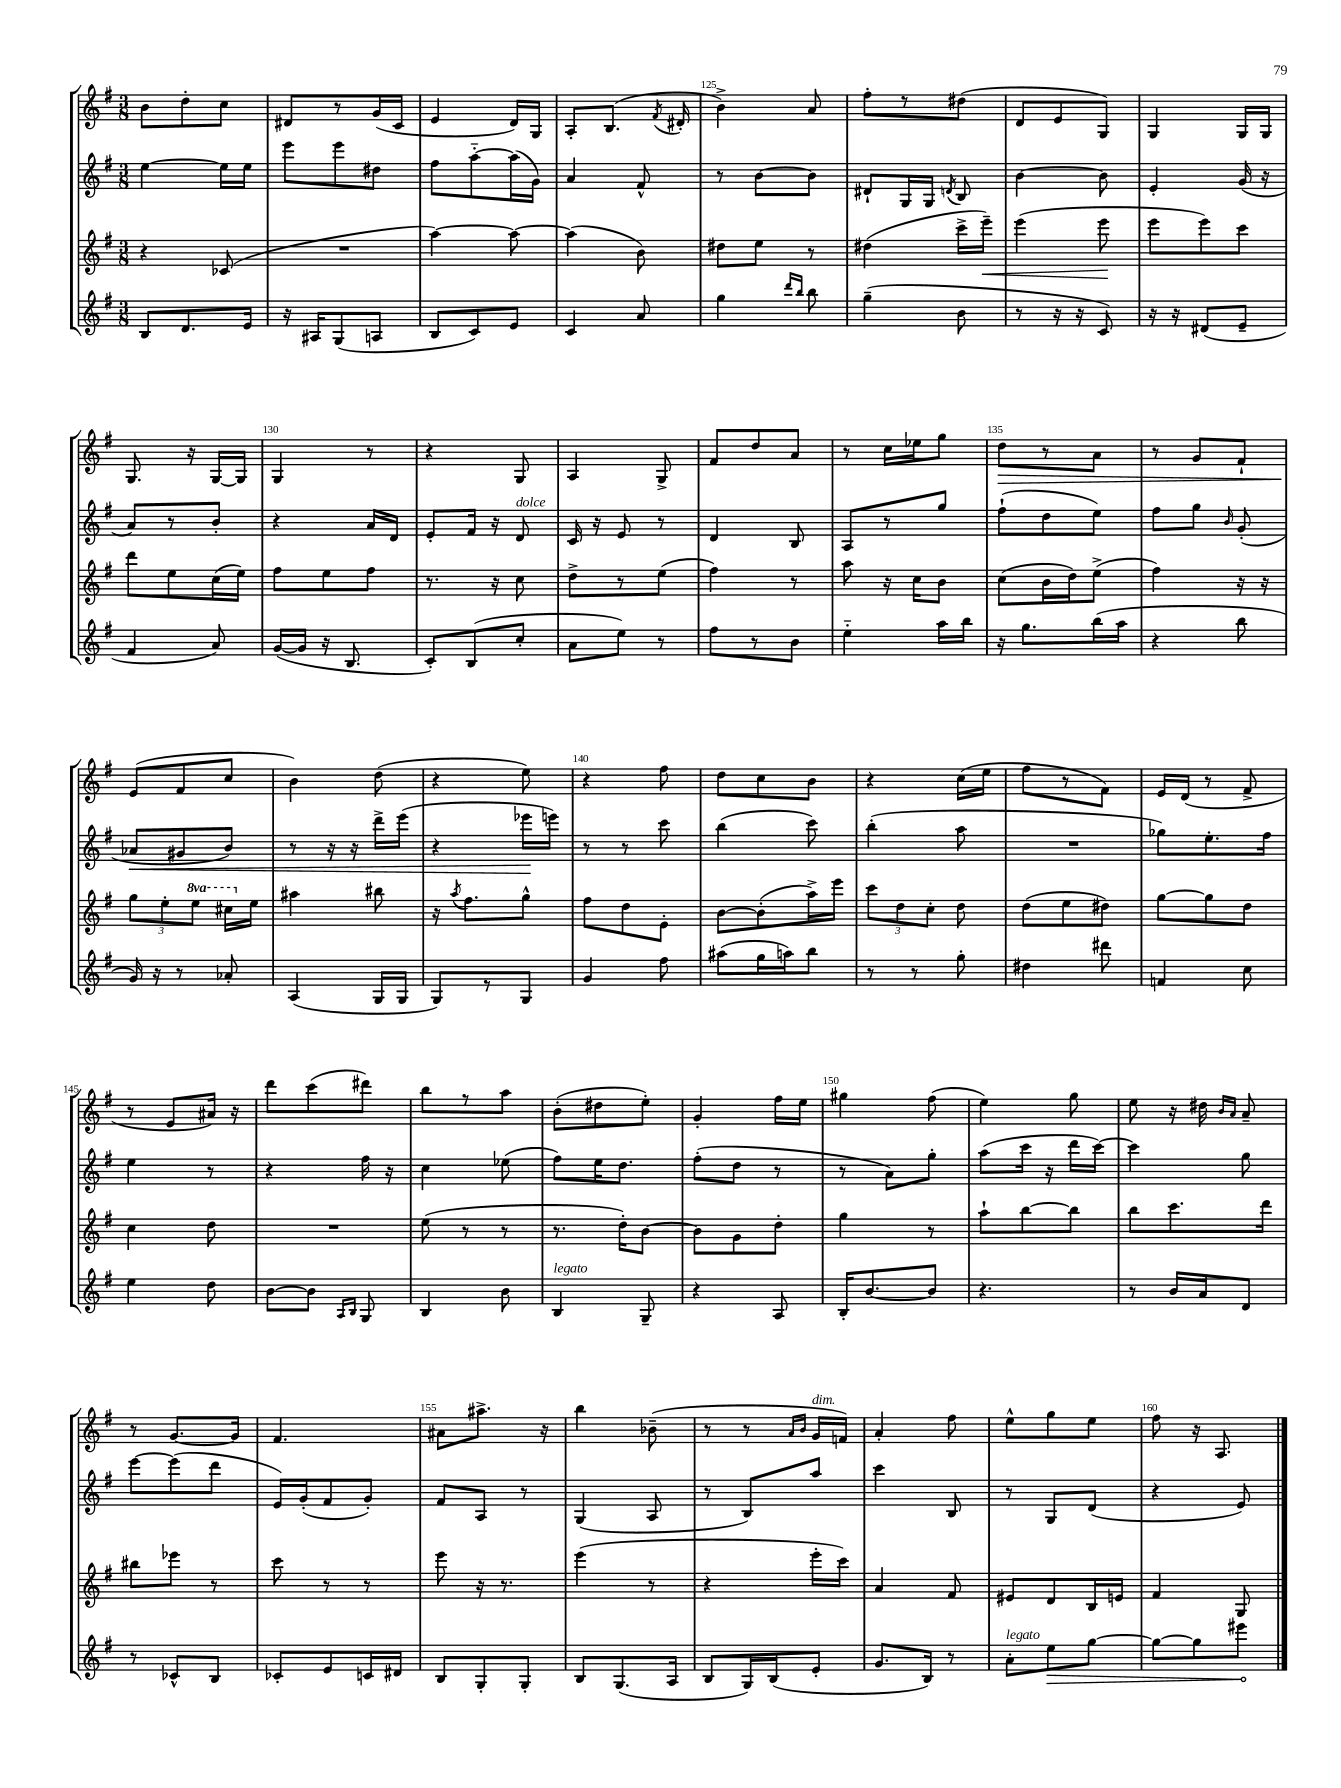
<<
\new StaffGroup <<
\new Staff = "s0" {
    \clef treble \key g \major \numericTimeSignature \time 3/8
    \autoBeamOff b'8[ d''8-. c''8] |
    dis'8[ r8 g'16( c'16] |
    e'4 d'16[) g16] |
    a8[-. b8.]( \acciaccatura { fis'8 } dis'16-. |
    b'4->) a'8 |
    fis''8[-. r8 dis''8]( |
    d'8[ e'8 g8]) |
    g4 g16[ g16] |
    g8. r16 g16[~ g16] |
    g4 r8 |
    r4 g8 |
    a4 g8-> |
    fis'8[ d''8 a'8] |
    r8 c''16[ ees''16 g''8] |
    d''8[\> r8 a'8] |
    r8 g'8[ fis'8]-! |
    e'8[\!( fis'8 c''8] |
    b'4) d''8( |
    r4 e''8) |
    r4 fis''8 |
    d''8[ c''8 b'8] |
    r4 c''16[( e''16] |
    fis''8[ r8 fis'8]) |
    e'16[ d'16]( r8 fis'8-> |
    r8 e'8[ ais'16]) r16 |
    d'''8[ c'''8( dis'''8]) |
    b''8[ r8 a''8] |
    b'8[-.( dis''8 e''8]-.) |
    g'4-. fis''16[ e''16] |
    gis''4 fis''8( |
    e''4) g''8 |
    e''8 r16 dis''16 \grace { b'16[ a'16] } a'8-- |
    r8 g'8.[~ g'16] |
    fis'4. |
    ais'8[ ais''8.]-> r16 |
    b''4 bes'8--( |
    r8 r8 \grace { a'16[ b'16] } g'16[^\markup { \italic "dim." } f'16]) |
    a'4-. fis''8 |
    e''8[-^ g''8 e''8] |
    fis''8 r16 a8. \bar "|." |
}
\new Staff = "s1" {
    \clef treble \key g \major \numericTimeSignature \time 3/8
    \autoBeamOff e''4~ e''16[ e''16] |
    e'''8[ e'''8 dis''8] |
    fis''8[ a''8~-_ a''16( g'16]) |
    a'4 fis'8-^ |
    r8 b'8[~ b'8] |
    dis'8[-! g16 g16] \acciaccatura { d'8 } b8 |
    b'4~ b'8 |
    e'4-. g'16( r16 |
    a'8[) r8 b'8]-. |
    r4 a'16[ d'16] |
    e'8[-. fis'16] r16 d'8^\markup { \italic "dolce" } |
    c'16 r16 e'8 r8 |
    d'4 b8 |
    a8[ r8 g''8] |
    fis''8[-!( d''8 e''8]) |
    fis''8[ g''8] \grace { b'16 } g'8-.( |
    aes'8[\< gis'8 b'8]) |
    r8 r16 r16 d'''16[-> e'''16]( |
    r4 ees'''16[\! e'''16]) |
    r8 r8 c'''8 |
    b''4( c'''8) |
    b''4-.( a''8 |
    R4. |
    ges''8[) e''8.-. fis''16] |
    e''4 r8 |
    r4 fis''16 r16 |
    c''4 ees''8( |
    fis''8[) e''16 d''8.] |
    fis''8[-.( d''8] r8 |
    r8 a'8[) g''8]-. |
    a''8[( c'''16] r16 d'''16[ c'''16]~) |
    c'''4 g''8 |
    e'''8[~ e'''8( d'''8] |
    e'16[) g'16-.( fis'8 g'8]-.) |
    fis'8[ a8] r8 |
    g4( a8 |
    r8 b8[) a''8] |
    c'''4 b8 |
    r8 g8[ d'8]( |
    r4 e'8) \bar "|." |
}
\new Staff = "s2" {
    \clef treble \key g \major \numericTimeSignature \time 3/8 \set Staff.ottavationMarkups = #ottavation-simple-ordinals
    \autoBeamOff r4 ces'8( |
    R4. |
    a''4~) a''8~ |
    a''4( b'8) |
    dis''8[ e''8] r8 |
    dis''4( c'''16[-> e'''16]--\<) |
    e'''4( e'''8\! |
    e'''8[ e'''8) c'''8] |
    d'''8[ e''8 c''16( e''16]) |
    fis''8[ e''8 fis''8] |
    r8. r16 c''8 |
    d''8[-> r8 e''8]( |
    fis''4) r8 |
    a''8 r16 c''16[ b'8] |
    c''8[( b'16 d''16) e''8]->( |
    fis''4) r16 r16 |
    \tuplet 3/2 { g''8[ e''8-. \ottava #1 e'''8] } cis'''16[ \ottava #0 e''16] |
    ais''4 bis''8 |
    r16 \acciaccatura { a''8 } fis''8.[ g''8]-^ |
    fis''8[ d''8 e'8]-. |
    b'8[~ b'8-.( a''16->) e'''16] |
    \tuplet 3/2 { c'''8[ d''8 c''8]-. } d''8 |
    d''8[( e''8 dis''8]) |
    g''8[~ g''8 d''8] |
    c''4 d''8 |
    R4. |
    e''8( r8 r8 |
    r8. d''16[-.) b'8]~ |
    b'8[ g'8 d''8]-. |
    g''4 r8 |
    a''8[-! b''8~ b''8] |
    b''8[ c'''8. d'''16] |
    bis''8[ ees'''8] r8 |
    c'''8 r8 r8 |
    e'''8 r16 r8. |
    e'''4( r8 |
    r4 e'''16[-. c'''16]) |
    a'4 fis'8 |
    eis'8[ d'8 b16 e'16] |
    fis'4 g8 \bar "|." |
}
\new Staff = "s3" {
    \clef treble \key g \major \numericTimeSignature \time 3/8
    \autoBeamOff b8[ d'8. e'16] |
    r16 ais16[ g8( a8] |
    b8[ c'8) e'8] |
    c'4 a'8 |
    g''4 \grace { d'''16[ b''16] } b''8 |
    g''4--( b'8 |
    r8 r16 r16 c'8) |
    r16 r16 dis'8[( e'8]-- |
    fis'4 a'8) |
    g'16[~( g'16] r16 b8. |
    c'8[-.) b8( c''8]-. |
    a'8[ e''8]) r8 |
    fis''8[ r8 b'8] |
    e''4-_ a''16[ b''16] |
    r16 g''8.[ b''16( a''16] |
    r4 b''8 |
    g'16) r16 r8 aes'8-. |
    a4( g16[ g16] |
    g8[) r8 g8] |
    g'4 fis''8 |
    ais''8[( g''16 a''16) b''8] |
    r8 r8 g''8-. |
    dis''4 dis'''8 |
    f'4 c''8 |
    e''4 d''8 |
    b'8[~ b'8] \grace { a16[ b16] } g8 |
    b4 b'8 |
    b4^\markup { \italic "legato" } g8-- |
    r4 a8 |
    b16[-. b'8.~ b'8] |
    r4. |
    r8 b'16[ a'16 d'8] |
    r8 ces'8[-^ b8] |
    ces'8[-. e'8 c'16 dis'16] |
    b8[ g8-. g8]-. |
    b8[ g8.( a16] |
    b8[ g16) b16( e'8]-. |
    g'8.[ b16]) r8 |
    a'8[-.^\markup { \italic "legato" } \once \override Hairpin.circled-tip = ##t e''8\> g''8]~ |
    g''8[~ g''8 eis'''8]\! \bar "|." |
}
>>
>>
\layout { \context { \Score currentBarNumber = #121 \override BarNumber.break-visibility = ##(#f #t #t) barNumberVisibility = #(every-nth-bar-number-visible 5) } }
